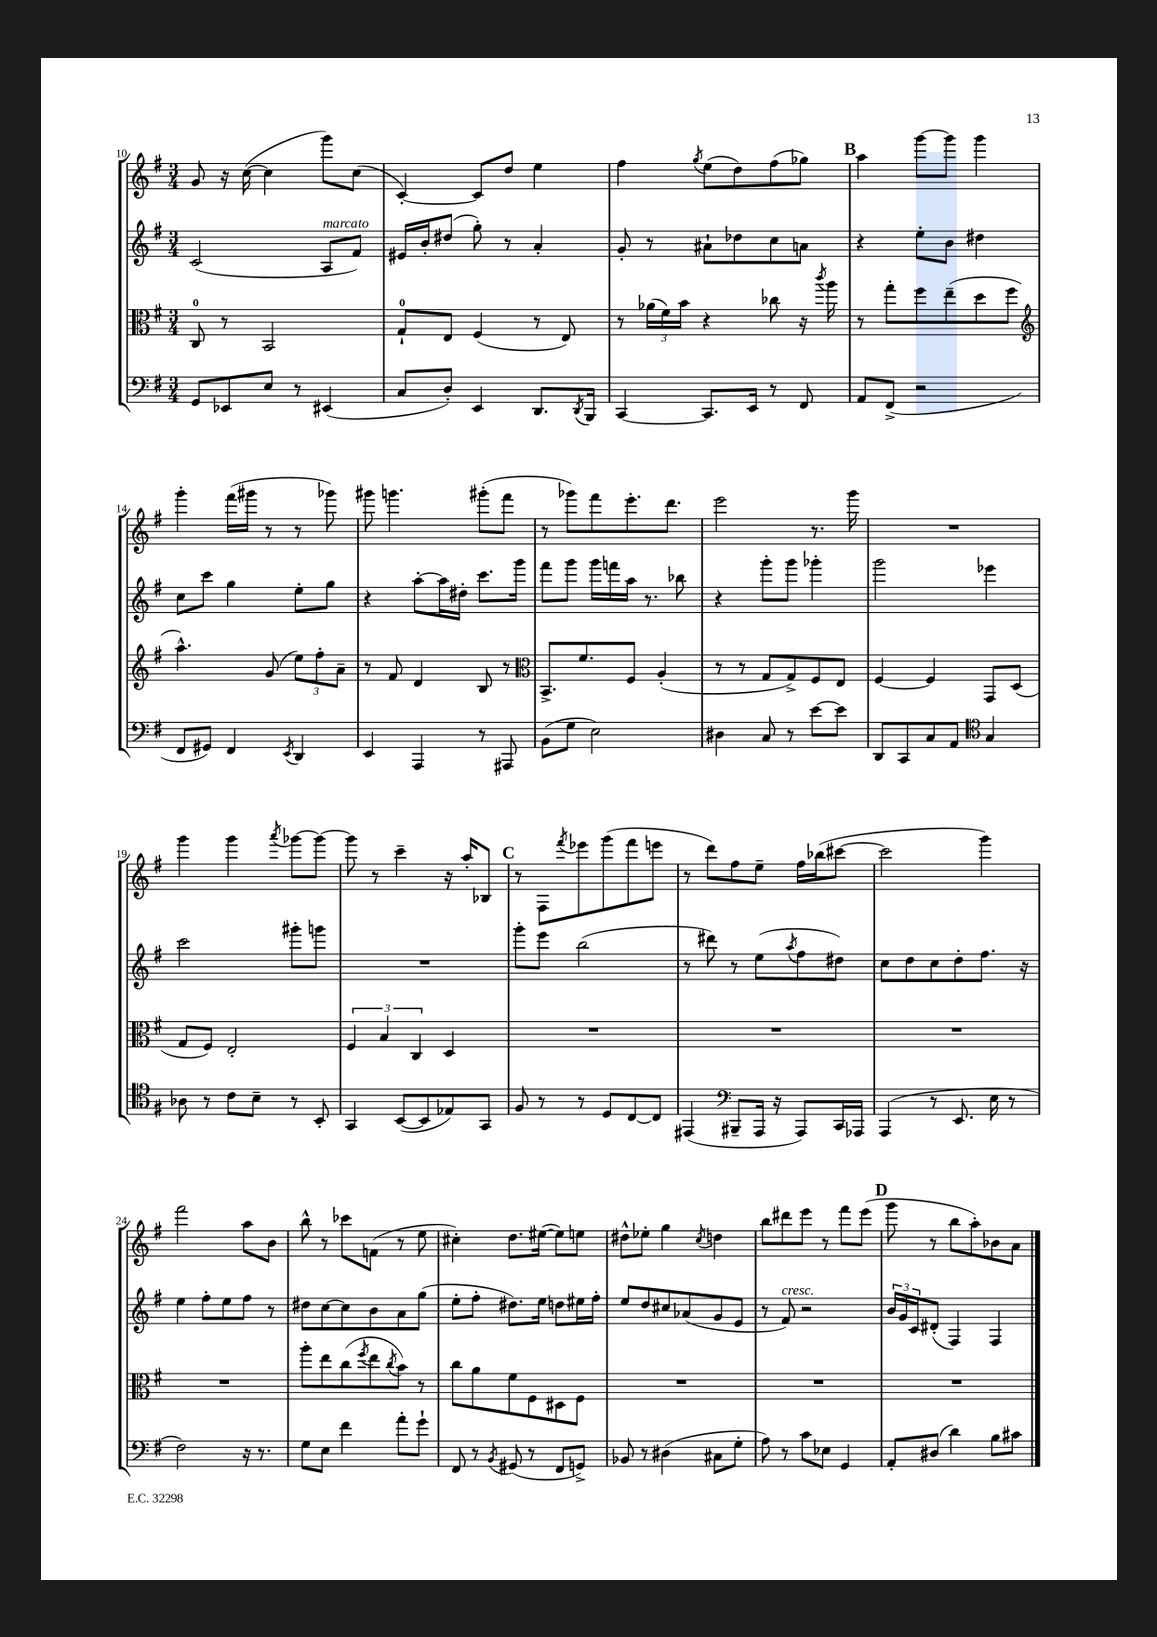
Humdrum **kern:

**kern	**kern	**kern	**kern
*staff4	*staff3	*staff2	*staff1
*clefF4	*clefC3	*clefG2	*clefG2
*k[f#]	*k[f#]	*k[f#]	*k[f#]
*M3/4	*M3/4	*M3/4	*M3/4
8GG	8C	(2c	8g
8EE-	8r	.	16r
.	.	.	([16cc
8E	2BB	.	4cc]
8r	.	.	.
(4EE#	.	8A	8ggg)
.	.	8f#)	(8cc
=	=	=	=
8C	8G`	16e#	[4c')
.	.	16b'	.
8D')	8E	(8dd#	.
4EE	(4F#	8gg')	8c]
.	.	8r	8dd
8.DD	8r	4a'	4ee
.	8E)	.	.
8qDD	.	.	.
16BBB	.	.	.
=	=	=	=
[4CC	8r	8g'	4ff#
.	(24a-	8r	.
.	24f#)	.	.
.	24b	.	.
.	.	.	8qgg
8.CC]	4r	8a#`	(8ee
.	.	8dd-	8dd)
16EE	.	.	.
8r	8cc-	8cc	(8ff#
8FF#	16r	8a	8gg-)
.	8qccc	.	.
.	16aa	.	.
=	=	=	=
8AA	8r	4r	4aa
(8FF#^	8gg'	.	.
2r	8ff#	8ee'	[8ggg
.	(8ee~	8b	8ggg]
.	8dd	4dd#	4ggg
.	8ff#	.	.
=	=	=	=
*	*clefG2	*	*
8FF#	4.aa^^)	8cc	4ggg'
8GG#)	.	8ccc	.
4FF#	.	4gg	(16fff#
.	.	.	16ggg#
.	(8g	.	8r
8qEE	.	.	.
4DD	12ee)	8ee'	8r
.	12ff#'	.	.
.	.	8gg	8ggg-)
.	12a~	.	.
=	=	=	=
4EE	8r	4r	8ggg#
.	8f#	.	4.ggg
4AAA	4d	[8aa'	.
.	.	16aa]	.
.	.	16dd#'	.
8r	8B	8.ccc	(8ggg#'
8AAA#	8r	.	8fff#
.	.	16ggg	.
=	=	=	=
*	*clefC3	*	*
(8BB	8.BB^	8fff#	8r
8G	.	8ggg	8ggg-)
.	8.f#	.	.
2E)	.	16ggg	8fff#
.	.	16fff	.
.	8F#	16aa	8.eee'
.	.	8.r	.
.	(4A'	.	.
.	.	.	8.ddd
.	.	8bb-	.
=	=	=	=
4D#	8r	4r	2eee
.	8r	.	.
8C	8G	8ggg'	.
8r	8G^)	8ggg	.
[8e	8F#	4ggg-'	8.r
8e]	8E	.	.
.	.	.	16ggg
=	=	=	=
8DD	[4F#	2ggg	2.r
8CC	.	.	.
8C	4F#]	.	.
8AA	.	.	.
*clefC4	*	*	*
4G	8GG	4eee-	.
.	(8D	.	.
=	=	=	=
8A-	8G	2ccc	4ggg
8r	8F#)	.	.
8c	2E'	.	4ggg
8B~	.	.	.
.	.	.	8qaaa
8r	.	8ggg#'	[8ggg-
8BB'	.	8ggg	8ggg-_
=	=	=	=
4GG	6F#	2.r	8ggg-]
.	.	.	8r
.	6B	.	.
([8BB	.	.	4ccc~
.	6C	.	.
8BB]	.	.	.
8E-)	4D	.	16r
.	.	.	16aa'
8GG	.	.	8B-
=	=	=	=
8F#	2.r	8ggg'	8r
8r	.	8eee	8F#
.	.	.	8qfff#
8r	.	(2bb	8eee-
8D	.	.	(8ggg
[8C	.	.	8fff#
8C]	.	.	8eee
=	=	=	=
(4EE#	2.r	8r	8r
.	.	8ddd#)	8ddd)
*clefF4	*	*	*
8BBB#~	.	8r	8ff#
16AAA	.	(8ee	8ee~
16r	.	.	.
.	.	8qaa	.
8AAA)	.	8ff#	16ff#
.	.	.	(16bb-
16CC	.	8dd#)	[8ccc#
16AAA-	.	.	.
=	=	=	=
(4AAA	2.r	8cc	2ccc#]
.	.	8dd	.
8r	.	8cc	.
8.EE	.	8dd'	.
.	.	8.ff#	4ggg)
16E	.	.	.
8r	.	.	.
.	.	16r	.
=	=	=	=
2F#)	2.r	4ee	2fff#
.	.	8ff#'	.
.	.	8ee	.
16r	.	8ff#	8aa
8.r	.	.	.
.	.	8r	8b
=	=	=	=
8G	8aa'	8dd#	8bb^^
8E	8ee	[8cc	8r
4f#	(8cc	8cc]	8ccc-
.	8qff#	.	.
.	8ee	8b	(8f
.	8qcc	.	.
8a'	8b)	8a	8r
8g`	8r	(8gg	8ee
=	=	=	=
8FF#	8cc	8ee'	4cc#')
8r	8a	8ff#'	.
8qBB	.	.	.
(8GG#	8f#	8.dd#)	8.dd
8r	8F#	.	.
.	.	16ee	([16ee#
8FF#	8D#	8dd	8ee#])
8GG^)	8F#	16ee#	8ee
.	.	16ff#'	.
=	=	=	=
8BB-	2.r	8ee	8dd#^^
8r	.	8dd	8ee-'
(4D#	.	8cc#	4gg
.	.	(8a-	.
.	.	.	8qcc
8C#	.	8g	4dd
8G'	.	8e	.
=	=	=	=
8A)	2.r	8r	8bb
8r	.	8f#)	8ddd#
8c	.	2r	8eee
8E-	.	.	8r
4GG	.	.	8fff#
.	.	.	(8eee
=	=	=	=
8AA'	2.r	24b	8ggg
.	.	24g	.
.	.	24c	.
(8D#	.	(8d#'	8r
4d)	.	4F#)	8bb
.	.	.	8aa')
8B	.	4F#	8b-
8c#	.	.	8a
==	==	==	==
*-	*-	*-	*-
